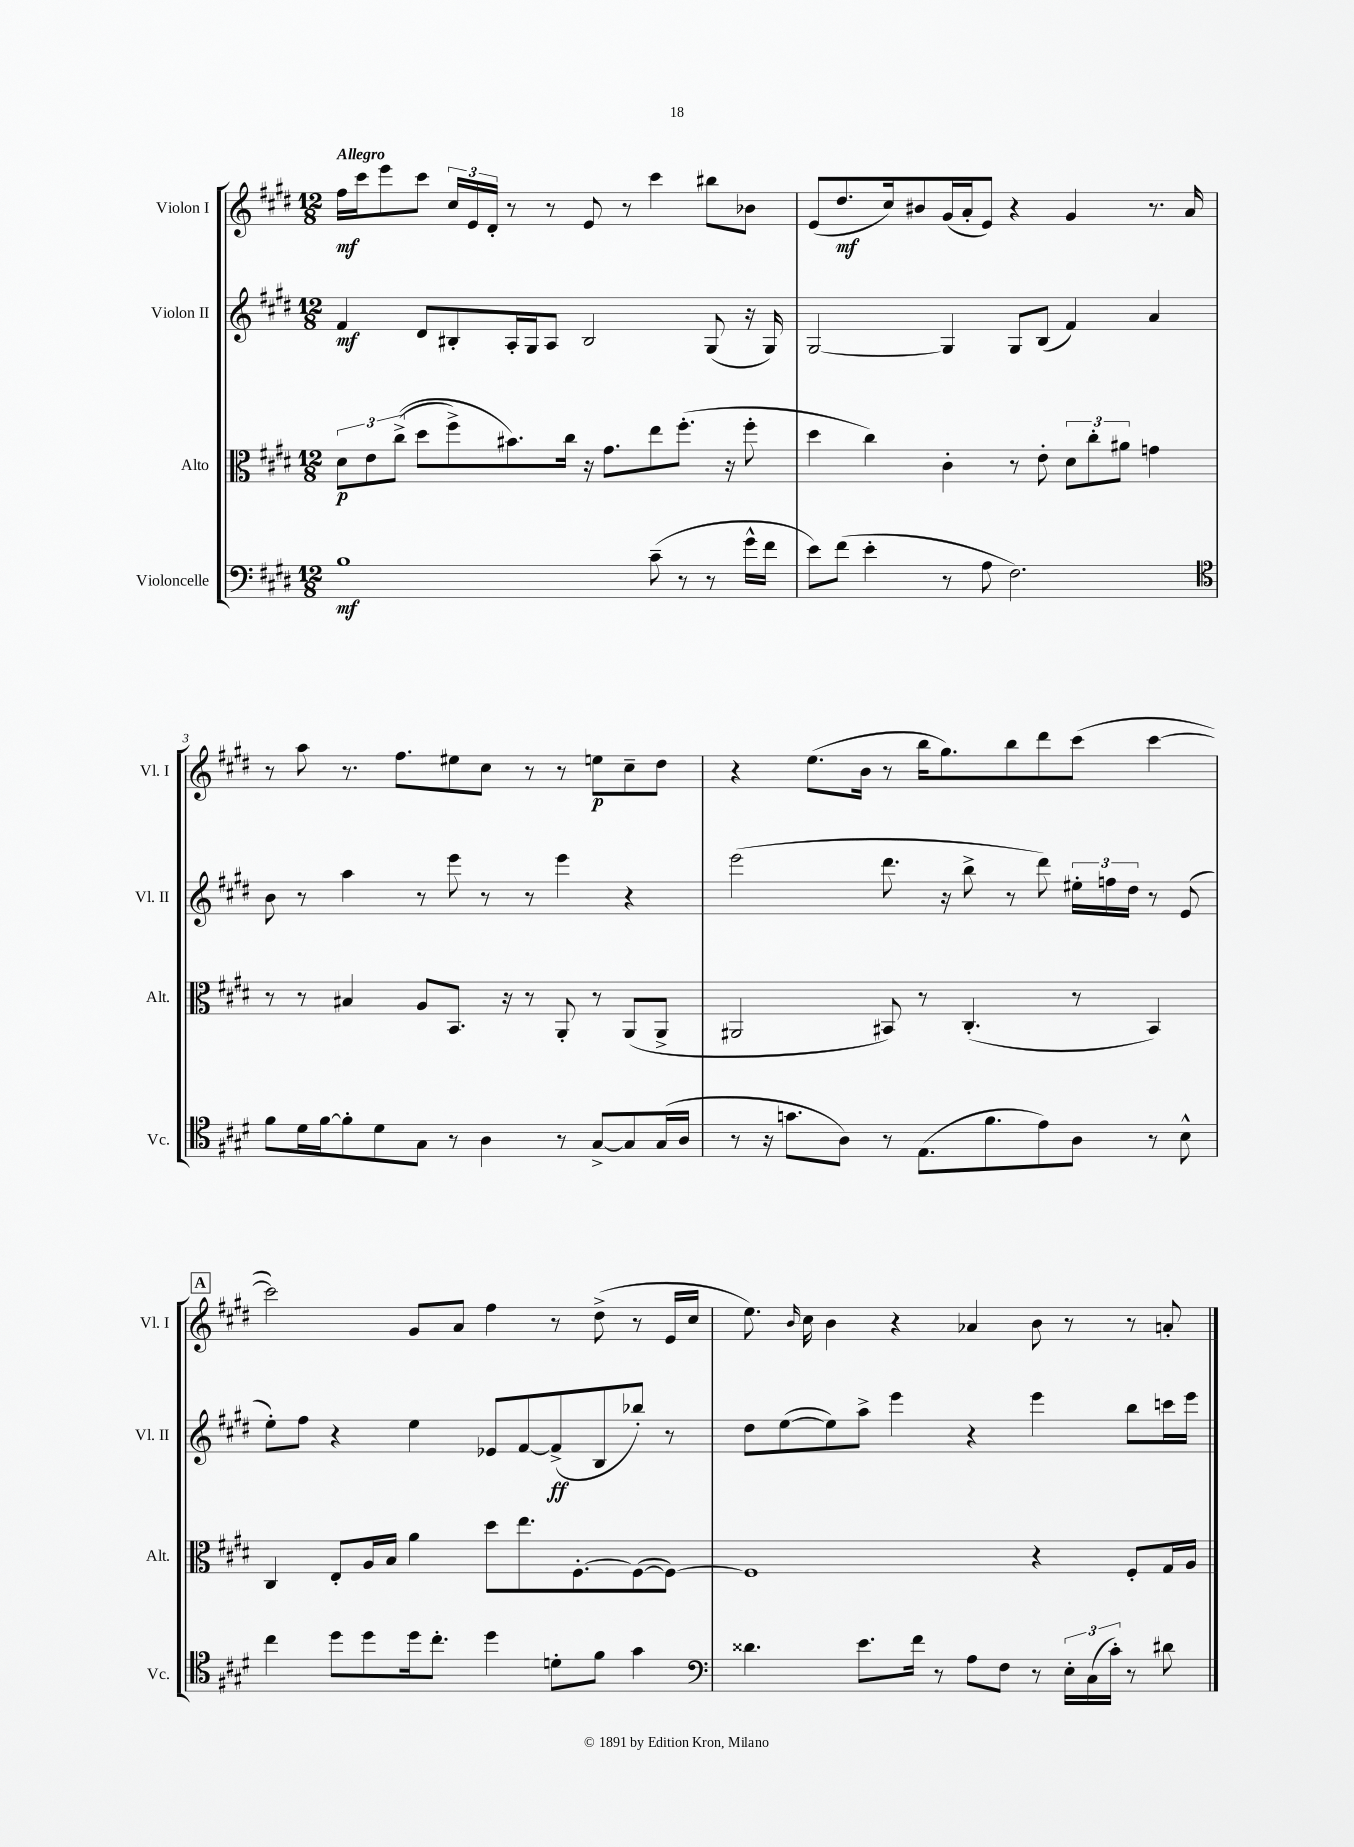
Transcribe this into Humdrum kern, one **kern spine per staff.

**kern	**kern	**kern	**kern
*staff4	*staff3	*staff2	*staff1
*clefF4	*clefC3	*clefG2	*clefG2
*k[f#c#g#d#]	*k[f#c#g#d#]	*k[f#c#g#d#]	*k[f#c#g#d#]
*M12/8	*M12/8	*M12/8	*M12/8
1B	12d#\L	4f#/	16ff#\LL
.	.	.	16ccc#\J
.	12e\	.	.
.	.	.	8eee\
.	&((12cc#^\J	.	.
.	8dd#\L	8d#/L	8ccc#\J
.	8ff#^\)	8B#'/	24cc#/LL
.	.	.	24e/
.	.	.	24d#'/JJ
.	8.b#\&)	16A'/L	8r
.	.	16G#/J	.
.	.	8A/J	8r
.	16cc#\Jk	.	.
.	16r	2B#/	8e/
.	8.g#\L	.	.
.	.	.	8r
(8c#~\	8ee\	.	4ccc#\
8r	(8.ff#'\J	.	.
8r	.	(8G#/	8bb#\L
.	16r	.	.
16g#^^\LL	8ff#'\	16r	8b-\J
16f#\JJ	.	16G#/)	.
=	=	=	=
8e\L)	4dd#\	[2G#/	(8e/L
(8f#\J	.	.	8.dd#/
4e'\	4cc#\)	.	.
.	.	.	16cc#/k)
.	.	.	8b#/
8r	4c#'\	4G#/]	(16g#/L
.	.	.	16a'/J
8A\	.	.	8e/J)
2.F#\)	8r	8G#/L	4r
.	8e'\	(8B/J	.
.	12d#\L	4f#/)	4g#/
.	12cc#'\	.	.
.	12a#\J	.	.
.	4g\	4a/	8.r
.	.	.	16a/
=	=	=	=
*clefC4	*	*	*
8f#\L	8r	8b\	8r
16d#\L	8r	8r	8aa\
[16f#\J	.	.	.
8f#'\]	4B#/	4aa\	8.r
8d#\	.	.	.
.	.	.	8.ff#\L
8G#\J	8A/L	8r	.
8r	8.BB/J	8eee\	8ee#\
4A\	.	8r	8cc#\J
.	16r	.	.
.	8r	8r	8r
8r	8AA'/	4eee\	8r
[8G#^/L	8r	.	8ee\L
8G#/]	(8AA/L	4r	8cc#~\
(16G#/L	8AA^/J	.	8dd#\J
16A/JJ	.	.	.
=	=	=	=
8r	2AA#/	(2eee\	4r
16r	.	.	.
8.g\L	.	.	.
.	.	.	(8.ee\L
8A\J)	.	.	.
.	.	.	16b\Jk
8r	8BB#/)	8.ddd#\	8r
(8.E\L	8r	.	16bb\LK
.	.	16r	8.gg#\)
.	(4.C#'/	8bb^\	.
8.f#\	.	.	.
.	.	8r	8bb\
8e\)	.	8ddd#\)	8ddd#\
8A\J	8r	24ee#'\LL	(8ccc#\J
.	.	24ff\	.
.	.	24dd#\JJ	.
8r	4BB#/)	8r	[4ccc#\
8B^^\	.	(8e/	.
=	=	=	=
4cc#\	4C#/	8ee'\L)	2ccc#\])
.	.	8ff#\J	.
8dd#\L	8E'/L	4r	.
8dd#\	16A/L	.	.
.	16B/JJ	.	.
16dd#\k	4a\	4ee\	8g#/L
8.cc#'\J	.	.	.
.	.	.	8a/J
4dd#\	8dd#\L	8e-/L	4ff#\
.	8.ee\	[8f#/	.
8d'\L	.	(8f#^/]	8r
.	[8.F#'\	.	.
8f#\J	.	8B/	(8dd#^\
4g#\	(8F#\_	8bb-'/J)	8r
.	8F#\_J)	8r	16e/LL
.	.	.	16cc#/JJ
=	=	=	=
*clefF4	*	*	*
4.d##\	1F#]	8dd#\L	8.ee\)
.	.	([8ee\	.
.	.	.	16qqb/
.	.	.	16cc#\
.	.	8ee\])	4b\
8.e\L	.	8aa^\J	.
.	.	4eee\	4r
16f#\Jk	.	.	.
8r	.	.	.
8A\L	.	4r	4a-/
8F#\J	.	.	.
8r	4r	4eee\	8b\
24E'\LL	.	.	8r
(24C#\	.	.	.
24c#'\JJ)	.	.	.
8r	8F#'/L	8bb\L	8r
8d#\	16G#/L	16ccc\L	8a'/
.	16A/JJ	16eee\JJ	.
==	==	==	==
*-	*-	*-	*-
